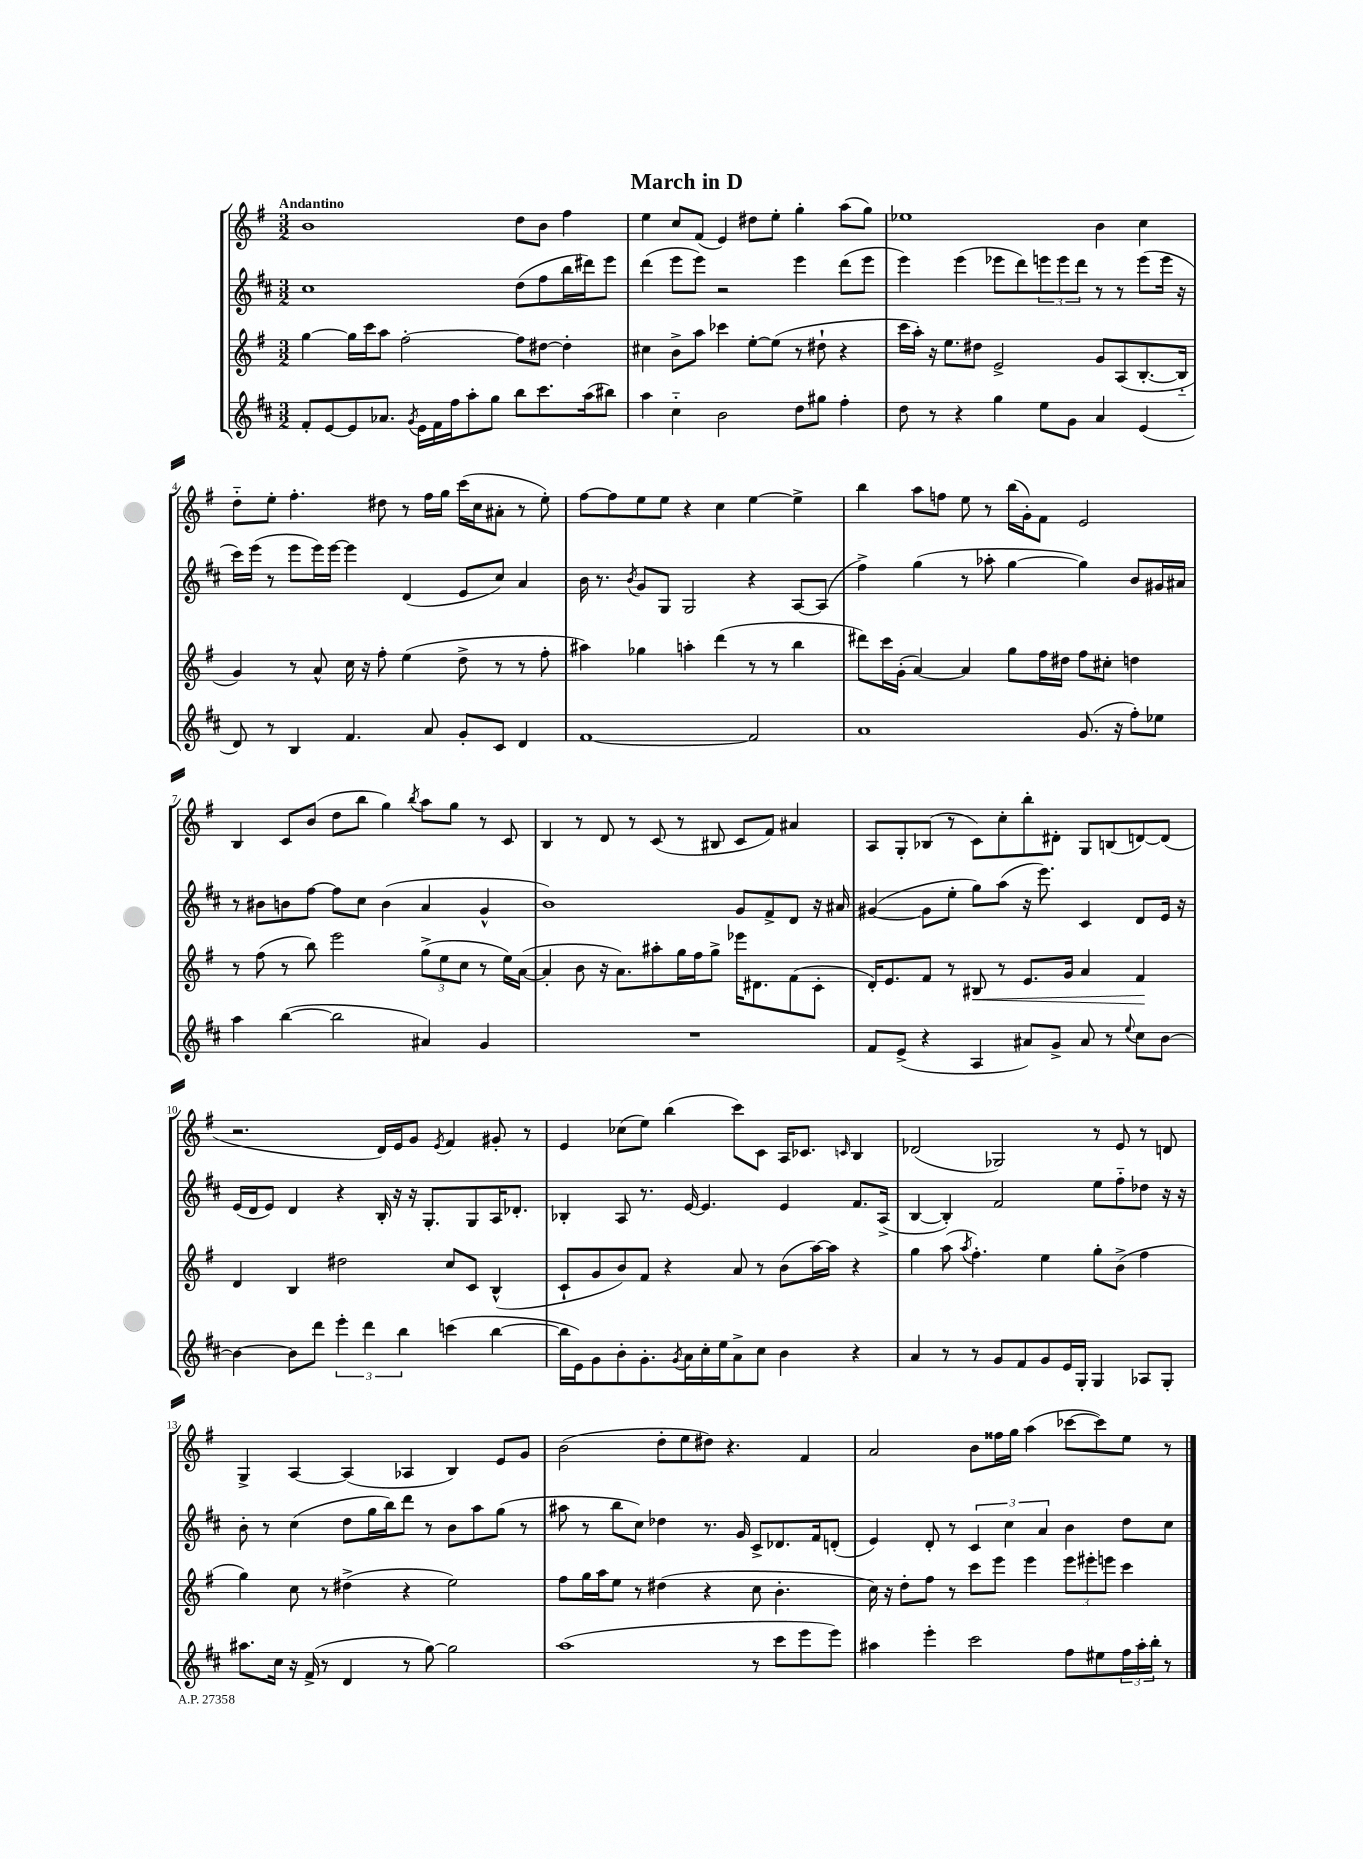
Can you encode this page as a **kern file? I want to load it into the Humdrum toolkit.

**kern	**kern	**dynam	**kern	**kern
*part4	*part3	*part3	*part2	*part1
*staff4	*staff3	*staff3	*staff2	*staff1
*clefG2	*clefG2	*	*clefG2	*clefG2
*k[f#c#]	*k[f#]	*	*k[f#c#]	*k[f#]
*M3/2	*M3/2	*	*M3/2	*M3/2
=1	=1	=1	=1	=1
!	!	!	!	!LO:TX:a:B:t=Andantino
8f#'/L	[4gg\	.	1cc#	1b
[8e/	.	.	.	.
8e/]	16gg\LL]	.	.	.
.	16ccc\J	.	.	.
8.a-X/J	8aa\J	.	.	.
.	[2ff#'\	.	.	.
8qg/	.	.	.	.
16e\LL	.	.	.	.
16f#\	.	.	.	.
16ff#\J	.	.	.	.
8aa'\	.	.	.	.
8gg\J	.	.	.	.
8bb\L	8ff#\L]	.	(8dd\L	8dd\L
8.ccc#\	[8dd#X\J	.	8ff#\	8b\J
.	4dd#'\]	.	16bb\L	4ff#\
(16aa\k	.	.	16ddd#X\J)	.
8bb#X\J)	.	.	8eee\J	.
=2	=2	=2	=2	=2
4aa\	4cc#X\	.	(4ddd\	4ee\
4cc#\	8b^\L	.	8eee\L	8cc/L
.	8aa\J	.	8eee\J)	(8f#/J
2b\	4ccc-X\	.	2r	4e/)
.	[8ee'\L	.	.	8dd#X\L
.	(8ee\J]	.	.	8ee'\J
8dd\L	8r	.	4eee\	4gg'\
8gg#X\J	8dd#X`\	.	.	.
4ff#'\	4r	.	(8ddd\L	(8aa\L
.	.	.	8eee\J	8gg\J)
=3	=3	=3	=3	=3
8dd\	16ccc\LL	.	4eee\)	1ee-X
.	16aa'\JJ)	.	.	.
8r	16r	.	.	.
.	8.ee\L	.	.	.
4r	.	.	(4eee\	.
.	8dd#X\J	.	.	.
4gg\	2e^/	.	8eee-X\L	.
.	.	.	8ddd\)	.
8ee\L	.	.	12eeen\	.
.	.	.	12eee\	.
8g\J	.	.	.	.
.	.	.	12ddd\J	.
4a/	8g/L	.	8r	4b\
.	(8A/	.	8r	.
(4e/	[8.B'/	.	(8eee\L	4cc\
.	.	.	16eee\Jk	.
.	16B/Jk]	.	16r	.
!!LO:LB:g=z
=4	=4	=4	=4	=4
8d/)	4g/)	.	16ccc#\LL)	8dd\L
.	.	.	(16eee\JJ	.
8r	.	.	8r	8ee'\J
4B/	8r	.	8eee\L	4.ff#'\
.	8a^^/	.	16eee\L)	.
.	.	.	[16eee\JJ	.
4.f#/	16cc\	.	4eee\]	.
.	16r	.	.	.
.	8ff#'\	.	.	8dd#X\
.	(4ee\	.	(4d/	8r
8a/	.	.	.	16ff#\LL
.	.	.	.	16gg\JJ
8g'/L	8dd^\	.	8e/L	(16ccc\LL
.	.	.	.	16cc\J
8c#/J	8r	.	8cc#/J)	8a#X'\J
4d/	8r	.	4a/	8r
.	8ff#'\	.	.	8ee'\)
=5	=5	=5	=5	=5
[1f#	4aa#X\)	.	16b\	[8ff#\L
.	.	.	8.r	.
.	.	.	.	8ff#\]
.	.	.	8qb/	.
.	4gg-X\	.	8g/L	8ee\
.	.	.	8G/J	8ee\J
.	4aan'\	.	2G/	4r
.	(4ddd\	.	.	4cc\
2f#/]	8r	.	4r	[4ee\
.	8r	.	.	.
.	4bb\	.	[8A/L	4ee^\]
.	.	.	(8A/J]	.
=6	=6	=6	=6	=6
1a	8ddd#X\L)	.	4ff#^\)	4bb\
.	16ccc\L	.	.	.
.	(16g'\JJ	.	.	.
.	[4a/)	.	(4gg\	8aa\L
.	.	.	.	8ffn\J
.	4a/]	.	8r	8ee\
.	.	.	8aa-X'\	8r
.	8gg\L	.	[4gg\	(16bb\LL
.	.	.	.	16g'\J)
.	16ff#\L	.	.	8f#\J
.	16dd#X\JJ	.	.	.
(8.g/	8ff#\L	.	4gg\])	2e/
.	8cc#X'\J	.	.	.
16r	.	.	.	.
8ff#'\L)	4ddn\	.	8b/L	.
8ee-X\J	.	.	16g#X/L	.
.	.	.	16a#X/JJ	.
!!LO:LB:g=z
=7	=7	=7	=7	=7
4aa\	8r	.	8r	4B/
.	(8ff#\	.	8b#X\L	.
([4bb\	8r	.	8bn\	8c/L
.	8bb\)	.	[8ff#\J	(8b/J
2bb\]	2eee\	.	8ff#\L]	8dd\L
.	.	.	8cc#\J	8bb\J
.	.	.	(4b\	4gg\)
.	.	.	.	8qbb/
4a#X/)	(12gg^\L	.	4a/	8aa\L
.	12ee\	.	.	.
.	.	.	.	8gg\J
.	12cc\J	.	.	.
4g/	8r	.	4g^^/	8r
.	16ee\LL)	.	.	8c/
.	([16a\JJ	.	.	.
=8	=8	=8	=8	=8
1.r	4a'/]	.	1b)	4B/
.	8b\	.	.	8r
.	16r	.	.	8d/
.	8.a\L)	.	.	.
.	.	.	.	8r
.	8aa#X'\	.	.	(8c/
.	16gg\L	.	.	8r
.	16ff#\J	.	.	.
.	8gg^\J	.	.	8B#X/
.	16eee-X\KL	.	8g/L	8c/L
.	8.d#X\	.	.	.
.	.	.	8f#^/	8f#/J)
.	(8f#\	.	8d/J	4a#X/
.	8c'\J	.	16r	.
.	.	.	16a#X/	.
=9	=9	=9	=9	=9
8f#/L	16d'/KL)	.	([4g#X/	8A/L
.	8.e/	.	.	.
(8e^/J	.	.	.	8G'/
4r	8f#/J	.	8g#\L]	(8B-X/J
.	8r	.	8ee'\J	8r
!	!	!LO:HP:b	!	!
4A/	8B#X/	<	8gg\L)	8c\L)
.	8r	.	(8aa\J	8cc'\
8a#X/L)	8.e/L	.	16r	8bb'\
.	.	.	8.eee\)	.
8g^/J	.	.	.	8d#X'\J
.	16g/Jk	.	.	.
8a#/	4a/	.	4c#/	8G/L
8r	.	.	.	(8Bn/
8qqee/	.	.	.	.
8cc#\L	4f#/	.	8d/L	[8dn/)
[8b\J	.	.	16e/Jk	(8d/J]
.	.	.	16r	.
.	.	[	.	.
!!LO:LB:g=z
=10	=10	=10	=10	=10
4b\_	4d/	.	(16e/LL	2.r
.	.	.	16d/J	.
.	.	.	8e/J)	.
8b\L]	4B/	.	4d/	.
8ddd\J	.	.	.	.
6eee'\	2dd#X\	.	4r	.
6ddd\	.	.	.	.
.	.	.	16B'/	16d/LL)
.	.	.	16r	16e/J
6bb\	.	.	.	.
.	.	.	16r	8g/J
.	.	.	8.G'/L	.
.	.	.	.	8qe/
(4cccn\	8cc/L	.	.	4f#/
.	8c/J	.	8G/	.
[4bb\	(4B^^/	.	16A/K	8g#X'/
.	.	.	8.d-X'/J	.
.	.	.	.	8r
=11	=11	=11	=11	=11
16bb\LL]	8c`/L	.	4B-X'/	4e/
16e\J)	.	.	.	.
8g\	8g/	.	.	.
8b'\	8b/)	.	8A/	(8cc-X\L
8.g'\	8f#/J	.	8.r	8ee\J)
.	4r	.	.	(4bb\
8qg/	.	.	.	.
16a\L	.	.	[16e/	.
16cc#'\	.	.	4.e/]	.
16ee\J	.	.	.	.
8a^\	8a/	.	.	8ccc\L)
8cc#\J	8r	.	.	8c\J
4b\	(8b\L	.	4e/	16A/KL
.	.	.	.	8.c-X/J
.	[16aa\L)	.	.	.
.	16aa\JJ]	.	.	.
.	.	.	.	16qqcn/
4r	4r	.	8.f#/L	4B/
.	.	.	(16A^/Jk	.
=12	=12	=12	=12	=12
4a/	4gg\	.	[4B/	(2d-X/
8r	(8aa\	.	4B'/])	.
.	8qaa/	.	.	.
8r	4.ff#'\)	.	.	.
8g/L	.	.	2f#/	2G-X/)
8f#/	.	.	.	.
8g/	4ee\	.	.	.
16e/L	.	.	.	.
16G'/JJ	.	.	.	.
4G/	8gg'\L	.	8ee\L	8r
.	(8b^\J	.	8ff#\	8e/
8A-X/L	4ff#\	.	8dd-X\J	8r
8G'/J	.	.	16r	8dn/
.	.	.	16r	.
!!LO:LB:g=z
=13	=13	=13	=13	=13
8.aa#X\L	4gg\)	.	8b'\	4G^/
.	.	.	8r	.
16cc#\Jk	.	.	.	.
16r	8cc\	.	(4cc#\	[4A/
(16f#^/	.	.	.	.
8r	8r	.	.	.
4d/	(4dd#X^\	.	8dd\L	(4A/]
.	.	.	16gg\L	.
.	.	.	16bb\J)	.
8r	4r	.	8ddd\J	4A-X/
[8gg\)	.	.	8r	.
2gg\]	2ee\)	.	8b\L	4B/)
.	.	.	8aa\	.
.	.	.	(8gg\J	8e/L
.	.	.	8r	8g/J
=14	=14	=14	=14	=14
(1aa	8ff#\L	.	8aa#X\	(2b\
.	16gg\L	.	8r	.
.	16aa\J	.	.	.
.	8ee\J	.	8bb\L	.
.	8r	.	8cc#\J)	.
.	(4dd#X\	.	4dd-X\	8dd'\L
.	.	.	.	8ee\
.	4r	.	8.r	8dd#X\J)
.	.	.	.	4.r
.	.	.	16g/	.
8r	8cc\	.	8c#^/L	.
8ccc#\L	4.b'\	.	8.d-X/	.
8eee\	.	.	.	4f#/
.	.	.	16f#/k	.
8eee\J)	.	.	(8dn'/J	.
=15	=15	=15	=15	=15
4aa#X\	16cc\)	.	4e/)	2a/
.	16r	.	.	.
.	8dd'\L	.	.	.
4eee'\	8ff#\J	.	8d'/	.
.	8r	.	8r	.
2ccc#\	8ccc\L	.	6c#/	8b\L
.	8eee\J	.	.	16ff##X\L
.	.	.	6cc#\	.
.	.	.	.	16gg\JJ
.	4eee\	.	.	(4aa\
.	.	.	6a/	.
8ff#\L	12eee\L	.	4b\	[8ccc-X\L
.	12eee#X'\	.	.	.
8ee#X\	.	.	.	8ccc-\])
.	12eeen\J	.	.	.
24ff#\L	4ccc\	.	8dd\L	8ee\J
24aa#'\	.	.	.	.
24bb'\JJ	.	.	.	.
8r	.	.	8cc#\J	8r
==	==	==	==	==
*-	*-	*-	*-	*-
